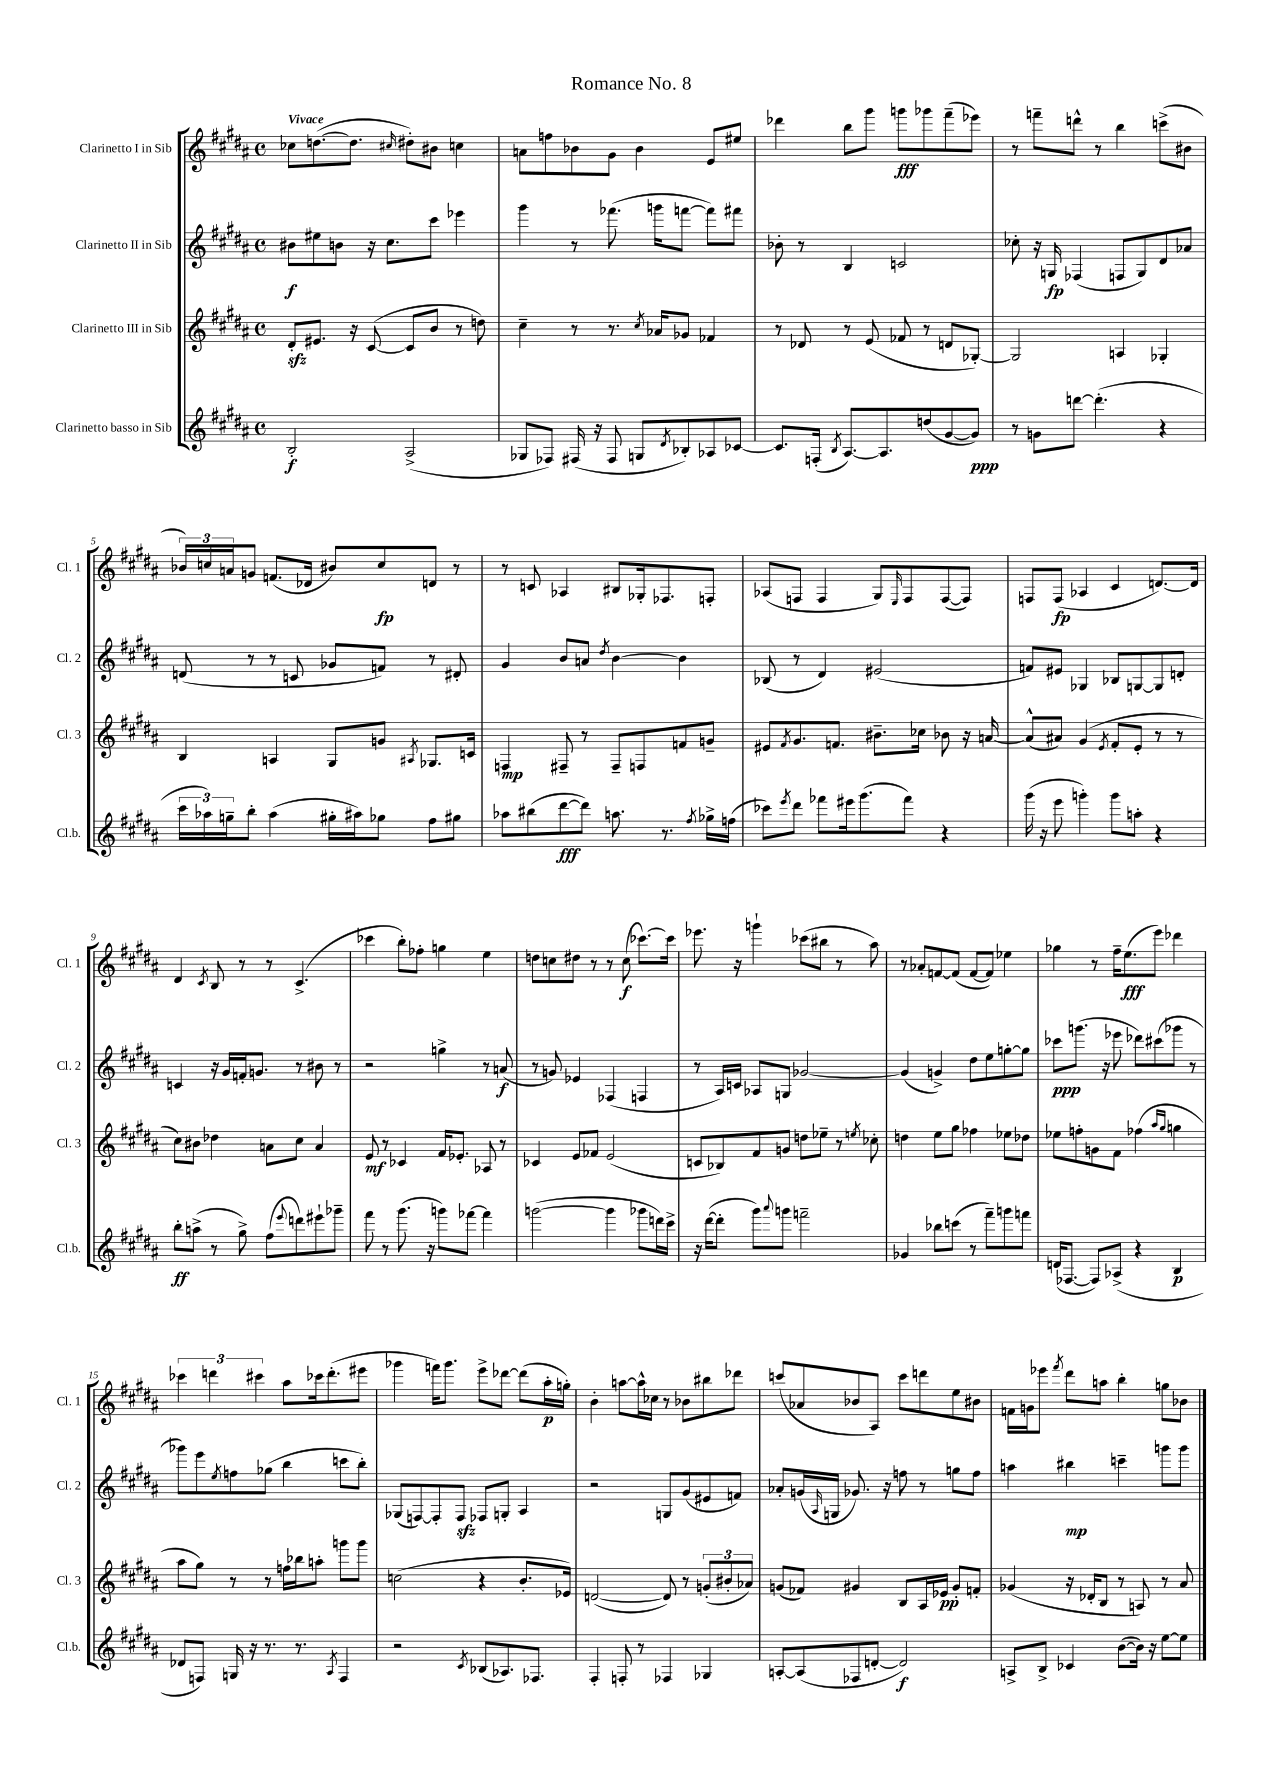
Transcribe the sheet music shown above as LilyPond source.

\header { title = "Romance No. 8" }
<<
\new StaffGroup <<
\new Staff = "s0" \with { instrumentName = "Clarinetto I in Sib" shortInstrumentName = "Cl. 1" } {
    \clef treble \key b \major \defaultTimeSignature \time 4/4 \tempo "Vivace"
    ces''8 d''8.~( d''8. \grace { cis''16 } dis''8-.) bis'8 c''4 |
    a'8 f''8 bes'8 gis'8 bes'4 e'8 eis''8 |
    des'''4 b''8 gis'''8 g'''8\fff ges'''8 fis'''8--( ees'''8) |
    r8 f'''8-- d'''8-^ r8 b''4 c'''8->( bis'8 |
    \tuplet 3/2 { bes'16) c''16 a'16 } g'8 f'8.( des'16 bis'8) c''8\fp d'8 r8 |
    r8 c'8 aes4 bis8 ges16-. fes8. f8-. |
    aes8( f8 f4 gis8) \grace { e16 } f8 f8~( f8) |
    f8 f8\fp( aes4 cis'4 d'8.~) d'16 |
    dis'4 \acciaccatura { cis'8 } b8 r8 r8 cis'4.->( |
    ces'''4 b''8-.) fes''8-. g''4 e''4 |
    d''8 c''8 dis''8 r8 r8 c''8\f( ces'''8.~) ces'''16 |
    ees'''8. r16 g'''4-! ces'''8( bis''8 r8 ais''8) |
    r8 aes'8-. f'8~ f'8( f'8~ f'8) ees''4 |
    ges''4 r8 fis''16-- e''8.\fff( e'''8) des'''4 |
    \tuplet 3/2 { ces'''4 d'''4 cis'''4 } ais''8 ces'''16 d'''8.-.( eis'''8 |
    ges'''4 f'''16) ges'''8. e'''8-> des'''8~ des'''8( ais''16-.\p g''16-.) |
    b'4-. a''8~ a''16-^ ces''16 r8 bes'8 bis''8 des'''8 |
    c'''8( aes'8 bes'8 ais8) c'''8 d'''8 e''8 bis'8 |
    f'16 g'16 ees'''8 \acciaccatura { fis'''8 } dis'''8 a''8 b''4-. g''8 bes'8 \bar "|." |
}
\new Staff = "s1" \with { instrumentName = "Clarinetto II in Sib" shortInstrumentName = "Cl. 2" } {
    \clef treble \key b \major \defaultTimeSignature \time 4/4
    bis'8\f eis''8 b'8 r16 cis''8. cis'''8 ees'''4 |
    gis'''4 r8 fes'''8.( g'''16 f'''8~ f'''8) fis'''8 |
    bes'8-. r8 b4 c'2 |
    ces''8-. r16 g16\fp fes4( f8 g8) dis'8 aes'8 |
    d'8( r8 r8 c'8 ges'8 f'8) r8 dis'8-. |
    gis'4 b'8 a'8 \acciaccatura { dis''8 } b'4~ b'4 |
    bes8( r8 dis'4) eis'2( |
    f'8) eis'8 ges4 bes8 g8~ g8 d'8-. |
    c'4 r16 gis'16 f'16-. g'8. r8 bis'8 r8 |
    r2 g''4-> r8 a'8\f( |
    r8 g'8) ees'4 fes4( f4 |
    r8 ais16) c'16 aes8 g8 ges'2~ |
    ges'4( g'4->) dis''8 e''8 g''8~-. g''8 |
    ces'''8\ppp g'''8.( r16 ees'''8 des'''8) cis'''8( ges'''8 r8 |
    ges'''8) e'''8 \acciaccatura { e''8 } f''8 ges''8( b''4 c'''8 b''8-.) |
    ges8( f8~) f8-. f8\sfz fes8 g8-. ais4 |
    r2 g8 gis'8( eis'8 f'8) |
    aes'8-. g'16( \grace { ais16 } g16 ges'8.) r16 f''8 r8 g''8 f''8 |
    a''4 bis''4\mp c'''4-- g'''8 g'''8 \bar "|." |
}
\new Staff = "s2" \with { instrumentName = "Clarinetto III in Sib" shortInstrumentName = "Cl. 3" } {
    \clef treble \key b \major \defaultTimeSignature \time 4/4
    dis'8-.\sfz eis'8. r16 cis'8~( cis'8 b'8 r8 d''8) |
    cis''4-- r8 r8. \acciaccatura { cis''8 } aes'16 ges'8 fes'4 |
    r8 des'8 r8 e'8( fes'8 r8 d'8 ges8~-.) |
    ges2 a4 ges4-. |
    b4 a4 gis8 g'8 \acciaccatura { ais8 } ges8. c'16 |
    f4\mp fis8-- r8 fis8-- f8 f'8 g'8-- |
    eis'8 \acciaccatura { fis'8 } gis'8. f'8. bis'8.-- ces''16 bes'8 r16 a'16~ |
    a'8-^( ais'8) gis'4( \acciaccatura { e'8 } fis'8-. e'8-. r8 r8 |
    cis''8) bis'8 des''4 a'8 cis''8 a'4 |
    e'8\mf r8 ces'4 fis'16 ees'8.-. aes8 r8 |
    ces'4 e'8 fes'8 e'2( |
    c'8 bes8) fis'8 g'8 d''8 ees''8-- r8 \acciaccatura { e''8 } ces''8-. |
    d''4 e''8 gis''8 fes''4 ees''8 des''8 |
    ees''8 f''8-. g'8 fis'8 fes''4( \grace { ais''16 gis''16 } g''4 |
    ais''8 gis''8) r8 r8 f''16 bes''16 a''8-. g'''8 g'''8 |
    c''2( r4 b'8.-. ees'16) |
    d'2~( d'8) r8 \tuplet 3/2 { g'8-.( bis'8-. aes'8) } |
    g'8( fes'8) gis'4 b8 ais16 ees'16\pp gis'8-. f'8-. |
    ges'4( r16 des'16-. b8 r8 a8) r8 ais'8 \bar "|." |
}
\new Staff = "s3" \with { instrumentName = "Clarinetto basso in Sib" shortInstrumentName = "Cl.b." } {
    \clef treble \key b \major \defaultTimeSignature \time 4/4
    b2-.\f ais2->( |
    ges8 fes8) fis16( r16 fis8 g8 \acciaccatura { dis'8 } bes8-.) aes8 ces'8~ |
    ces'8. f16-.( \acciaccatura { b8 } ais8.~) ais8. d''8( gis'8~ gis'8\ppp) |
    r8 g'8 d'''8~ d'''4.-.( r4 |
    \tuplet 3/2 { cis'''16 aes''16) g''16-- } b''8-. aes''4( gis''16-. ais''16) ges''8 fis''8 gis''8 |
    aes''8 bis''8( dis'''8~\fff dis'''8) a''8. r8. \acciaccatura { fis''8 } ges''16-> f''16( |
    ces'''8) \acciaccatura { e'''8 } dis'''8 fes'''8 eis'''16 gis'''8.( fes'''8) r4 |
    gis'''16( r16 e'''8 g'''4-.) g'''8 a''8-. r4 |
    b''8-.\ff a''8->( r8 gis''8->) fis''8( \appoggiatura { e'''8 } d'''8) eis'''8-! ges'''8-- |
    fis'''8 r8 gis'''8.( r16 g'''8) fes'''8~ fes'''4 |
    g'''2~( g'''4 ges'''8 d'''16) cis'''16-> |
    r16 dis'''16~( dis'''8-. gis'''8) \appoggiatura { ais'''8 } g'''8 f'''2-- |
    ges'4 bes''8 c'''8( r8 fis'''8--) g'''8 f'''8 |
    d'16( fes8.~ fes8) aes8->( r4 b4\p |
    des'8 f8) g16 r16 r8. r8. \acciaccatura { ais8 } f4 |
    r2 \acciaccatura { cis'8 } bes8( aes8.) fes8. |
    fis4-. f8-. r8 fes4 ges4 |
    a8~-. a8( fes8 d'8~-. d'2\f) |
    a8-> b8-> ces'4 b'8~( b'16) r16 e''8~ e''8 \bar "|." |
}
>>
>>
